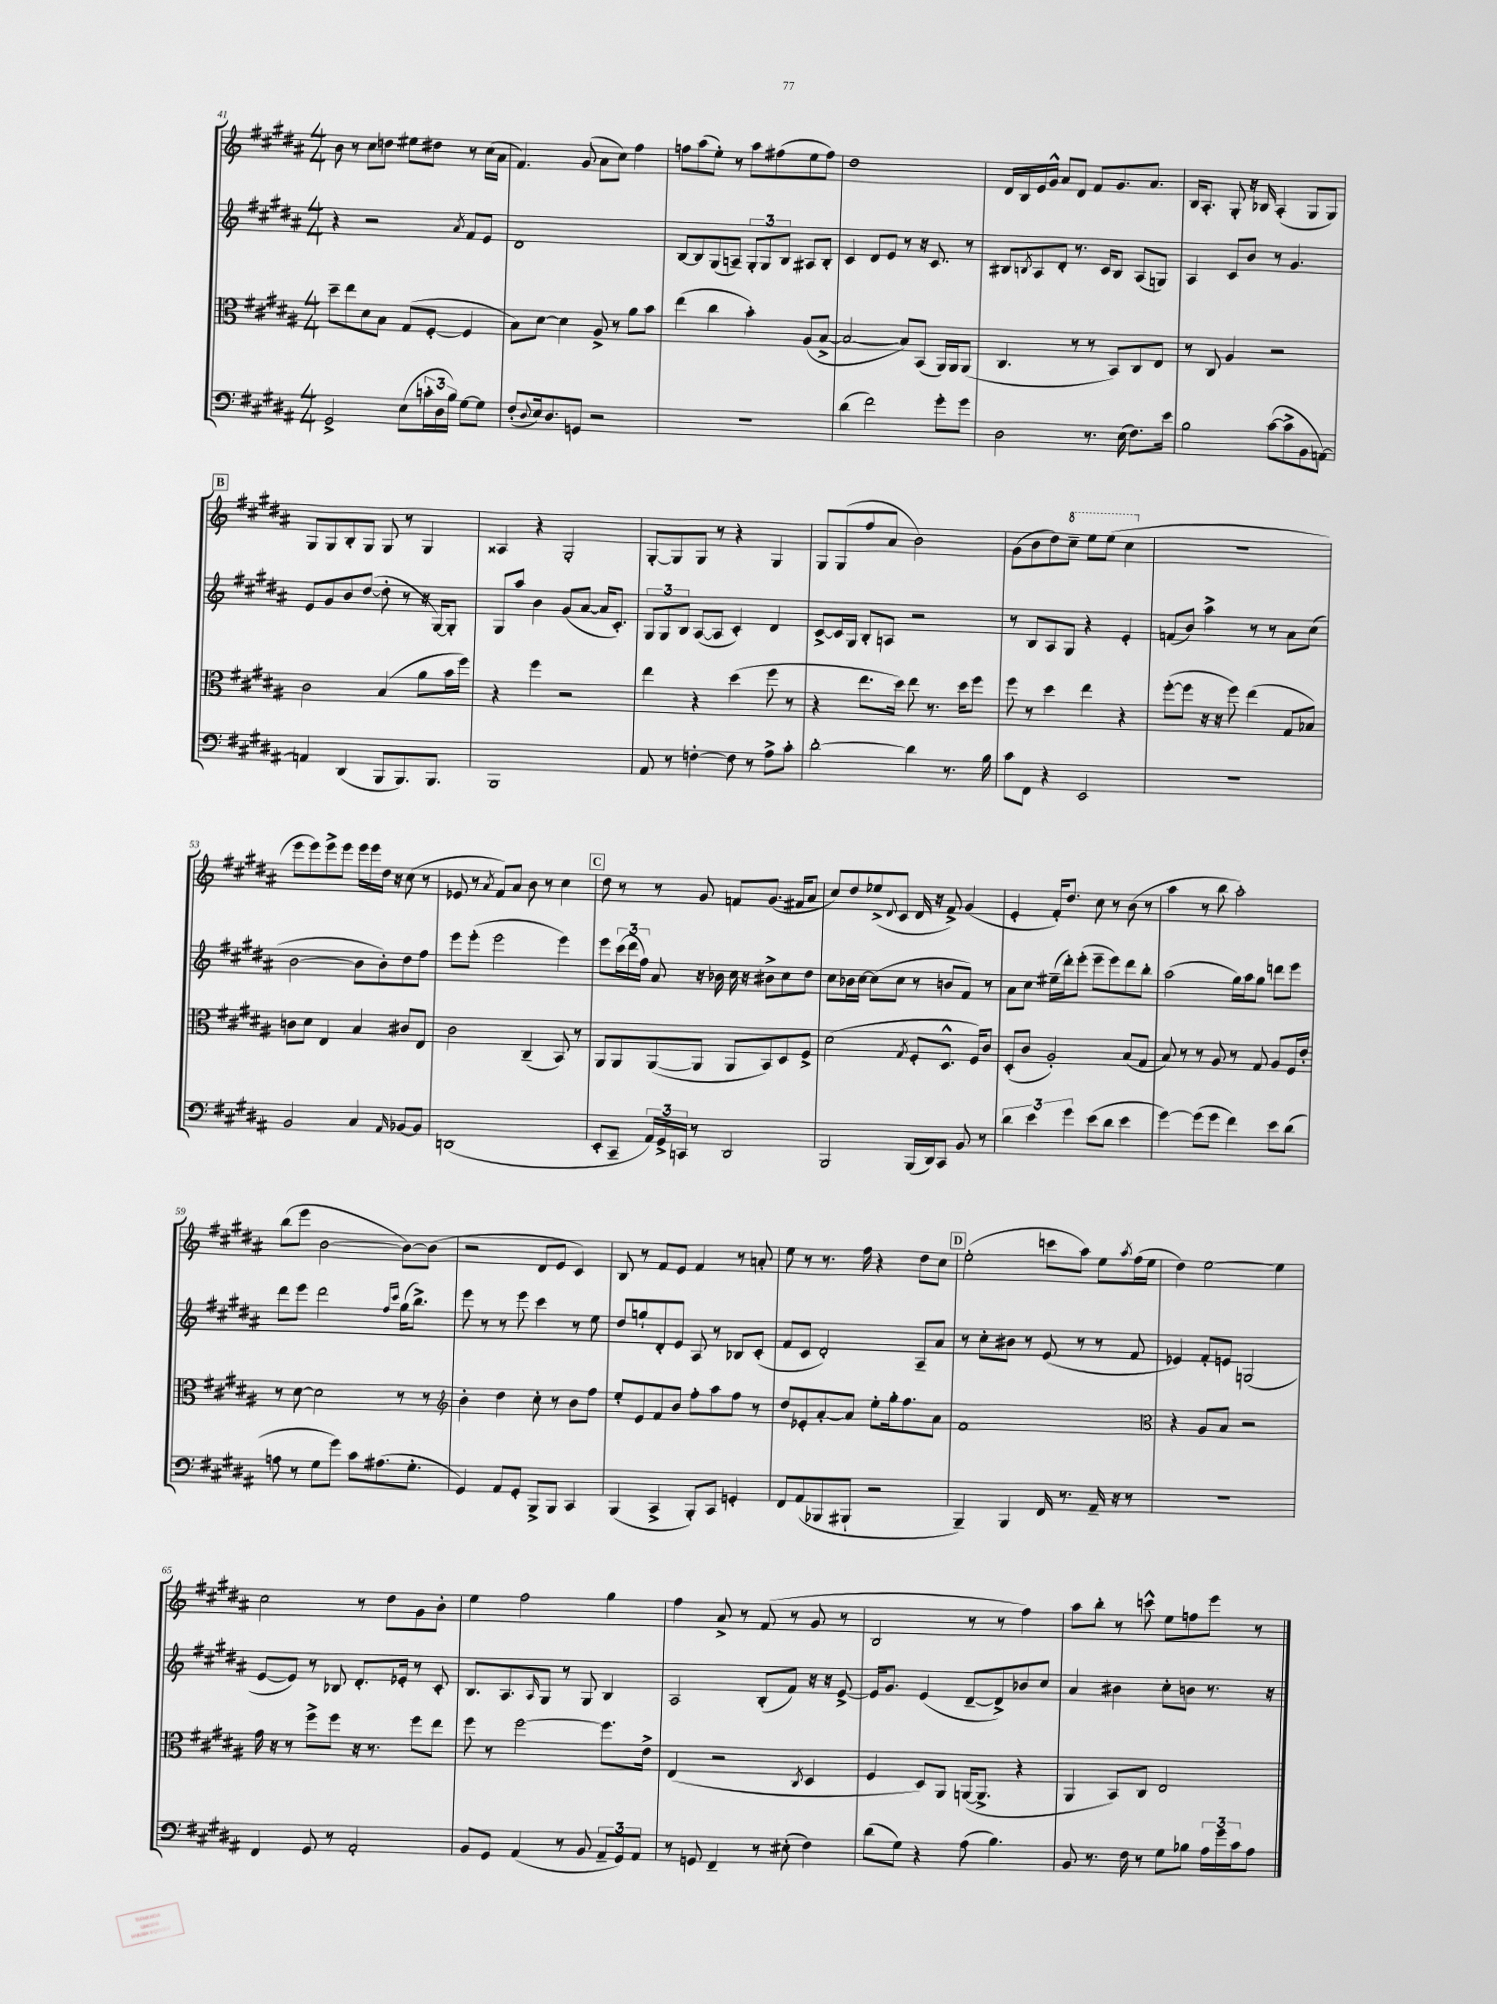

**kern	**kern	**kern	**kern
*staff4	*staff3	*staff2	*staff1
*clefF4	*clefC3	*clefG2	*clefG2
*k[f#c#g#d#a#]	*k[f#c#g#d#a#]	*k[f#c#g#d#a#]	*k[f#c#g#d#a#]
*M4/4	*M4/4	*M4/4	*M4/4
2GG#^	8dd#~	4r	8b
.	8ee	.	8r
.	8d#	2r	8cc#
.	8B	.	8dd
(8E	(8G#	.	8ee#
24c'	[8F#'	.	8dd#
24D#	.	.	.
24B)	.	.	.
.	.	8qa#	.
[8G#	4F#]	8f#	8r
8G#]	.	8e	(16cc#
.	.	.	16a#
=	=	=	=
(8F#'	8B)	1d#	4.f#)
8qqD#	.	.	.
16E)	[8d#	.	.
8.D#	.	.	.
.	4d#]	.	.
8GG	.	.	(8g#
2r	8A#^	.	8a#
.	8r	.	8cc#)
.	8a#	.	4ff#
.	8b	.	.
=	=	=	=
1r	(4ee	[8B	8ff
.	.	8B]	(8aa#
.	4cc#	(8G#	8ee')
.	.	8A~)	8r
.	4b')	12G#'	8aa#
.	.	12G#	.
.	.	.	(8ff#
.	.	12B	.
.	(8A#	8A#	8ee
.	[8B^	8B'	8ff#)
=	=	=	=
(4d#	2B_	4c#	1dd#
2f#)	.	8d#	.
.	.	8e	.
.	8B])	8r	.
.	(8BB	16r	.
.	.	8.c#	.
8g#'	16AA#)	.	.
.	16AA#	.	.
8g#	(8AA#	8r	.
=	=	=	=
2D#	4.C#	8B#	16d#
.	.	.	16B
.	.	8qB	.
.	.	8A#	16e
.	.	.	16g#^^
.	.	8d#'	8a#
.	8r	8.r	8d#
8.r	8r	.	8f#
.	.	16c#	.
.	8BB)	8B	8.g#
(16E	.	.	.
8.F#)	8C#	(8A#	.
.	.	.	8.a#
.	8E	8G)	.
16e	.	.	.
=	=	=	=
2B	8r	4A#	16B
.	.	.	8.A#'
.	8C#	.	.
.	4A#	8c#	8G#'
.	.	8b	16r
.	.	.	16B-
([8c#	2r	8r	(4A#'
8c#^]	.	4.g#	.
8BB	.	.	8G#
[8AA)	.	.	8G#)
=	=	=	=
4AA]	2c#	8e	8G#
.	.	8g#	8G#
(4DD#	.	8b	8B'
.	.	([8dd#	8G#
8BBB	(4B	8dd#']	8G#
8.BBB)	.	8r	8r
.	8a#	16r	4G#
8.BBB	.	[16G#)	.
.	16b	8G#']	.
.	16ff#)	.	.
=	=	=	=
1BBB	4r	8G#	4A##
.	.	8aa#	.
.	4ff#	4b	4r
.	2r	(8g#	2G#'
.	.	[8a#	.
.	.	16a#]	.
.	.	8.c#')	.
=	=	=	=
8AA#	4ee	12G#	[8G#'
.	.	12G#	.
8r	.	.	8G#]
.	.	12B	.
[4F'	4r	([8A#	8G#
.	.	8A#]	8r
8F]	(4dd#	4c#')	4r
8r	.	.	.
8A#^	8ff#	4d#	4G#
8c#'	8r	.	.
=	=	=	=
[2d#'	4r	[8c#^	8G#
.	.	16c#]	(8G#
.	.	16G#	.
.	8.ee	8B'	8ff#
.	.	8A	8a#
.	16dd#)	.	.
4d#]	8ee	2r	2b)
.	8.r	.	.
8.r	.	.	.
.	16dd#	.	.
.	8ff#	.	.
16B	.	.	.
=	=	=	=
8c#	8ff#	8r	(8g#
8FF#	8r	8B	8b
4r	4dd#	8A#	8dd#)
.	.	8G#	8ccc#~
2EE	4ee	4r	8eee
.	.	.	(8eee
.	4r	4e'	4ccc#
=	=	=	=
1r	([8ff#'	(8f	1r
.	8ff#]	8b)	.
.	16r	4aa#^	.
.	16r	.	.
.	8ff#)	.	.
.	(4ee	8r	.
.	.	8r	.
.	8G#	8a#	.
.	8B-)	(8cc#	.
=	=	=	=
2BB	8c	[2b	8eee
.	8d#	.	8eee)
.	4E	.	8eee^
.	.	.	8eee
4C#	4B	8b]	16eee
.	.	.	16eee
.	.	8b')	16dd#
.	.	.	16r
16qqAA#	.	.	.
[8BB-	8c#	8dd#	(8cc#
8BB-]	8E	8ff#	8r
=	=	=	=
(1DD	2c#	8eee	8e-
.	.	(8eee'	8r
.	.	.	8qa#
.	.	2eee	8f#)
.	.	.	8a#
.	(4C#~	.	8b
.	.	.	8r
.	8BB)	4eee)	4cc#
.	8r	.	.
=	=	=	=
8EE'	8AA#	8eee	8dd#
8CC#~	8AA#	(24ccc#	8r
.	.	24ddd#	.
.	.	24ff#)	.
24AA#)	([8AA#	8a#	8r
24GG#^	.	.	.
24CC	.	.	.
8r	8AA#]	16r	8g#
.	.	16b-	.
2DD#	8AA#	16cc#	8f
.	.	16r	.
.	8BB)	8b#^	(8.g#
.	8D#	8cc#	.
.	.	.	16f#
.	8F#^	8dd#	8a#
=	=	=	=
2BBB	(2d#	8cc#	8cc#)
.	.	16b-	8dd#
.	.	[16cc#	.
.	.	(8cc#]	(8ee-^
.	.	.	8qqd#
.	.	8cc#	8c#
.	8qG#	.	.
(16BBB	8F#'	8r	16d#
16DD#)	.	.	16r
8CC#	8.D#^^	8b	8f#^)
8BB	.	8f#)	(4g#
.	16F#)	.	.
8r	8c#	8r	.
=	=	=	=
6d#	(8D#'	8a#	4e'
.	8c#	8cc#	.
6e	.	.	.
.	2A#')	(16ee#~	16f#')
.	.	16ddd#')	8.dd#
6g#	.	.	.
.	.	(8eee'	.
(8e	.	8eee~	8cc#
8d#	.	8eee)	8r
4e	(8B	8ddd#	(8b
.	8G#	8bb'	8r
=	=	=	=
[4g#)	8B)	(2aa#	4aa#
.	8r	.	.
(8g#]	8r	.	8r
8g#	8A#	.	8bb
4f#)	8r	16gg#)	2aa#')
.	.	16aa#	.
.	8G#	8gg#	.
8e	8A#	8ddd	.
(8d#	16F#	8eee	.
.	16e'	.	.
=	=	=	=
8A	8r	8ddd#	(8bb
8r	[8d#	8eee	8eee
8G#	2d#]	2ddd#	[2b
8g#)	.	.	.
8c#	.	.	.
(8.A#	.	.	.
.	.	16qqff#	.
.	.	16qqccc#	.
.	8r	(16gg#	8b_)
8.G#'	.	8.bb^)	.
.	8r	.	(8b]
=	=	=	=
*	*clefG2	*	*
4GG#)	4b'	8eee	2r
.	.	8r	.
8AA#	4dd#	8r	.
8GG#'	.	8eee	.
8BBB^	8cc#'	4ccc#	8d#
8BBB	8r	.	8e
4CC#	8b	8r	4c#)
.	8ff#	8ee	.
=	=	=	=
(4BBB	8ee'	8dd#	8B
.	8e	8gg`	8r
4CC#^	8f#	8d#'	8f#
.	8b	8e	8e
8BBB')	8ff#'	8A#	4f#
8CC#	8aa#	8r	.
4GG'	8ff#	8B-	8r
.	8r	(8c#'	8a'
=	=	=	=
8FF#	8dd#	8f#	8ee
(8AA#	8e-'	8c#	8r
8BBB-	[8a#'	2d#')	8.r
8BBB#`	8a#]	.	.
.	.	.	16ff#
2r	8ee'	.	4r
.	16gg#'	.	.
.	8.ff#	.	.
.	.	8A#~	8dd#
.	8a#	8a#	8cc#
=	=	=	=
4BBB~)	1f#	8r	(2ee'
.	.	8cc#'	.
4BBB	.	8b#	.
.	.	8r	.
16FF#	.	(8e	8ccc
8.r	.	.	.
.	.	8r	8aa#)
16AA#~	.	8r	8ee
16r	.	.	.
.	.	.	8qaa#
8r	.	8f#	(16ff#
.	.	.	16ee
=	=	=	=
*	*clefC3	*	*
1r	4r	4e-)	4dd#)
.	8A#	8f#'	[2ee
.	8B	8e	.
.	2r	(2G	.
.	.	.	4ee]
=	=	=	=
4FF#	16g#	[8e	2cc#
.	16r	.	.
.	8r	8e])	.
8GG#	8ff#^	8r	.
8r	8ff#	8B-	.
2AA#'	16r	8.d#'	8r
.	8.r	.	.
.	.	.	8dd#
.	.	16e-'	.
.	8ff#	8r	8g#
.	8ee	8c#'	8b'
=	=	=	=
8BB	8ff#	8.B	4ee
8GG#	8r	.	.
.	.	8.A#	.
(4AA#	[2ff#	.	2ff#
.	.	16qqA#	.
.	.	8G#	.
8r	.	8r	.
8BB	.	8G#	.
12AA#~	8.ff#]	4B	4gg#
12GG#)	.	.	.
12AA#	.	.	.
.	16e^	.	.
=	=	=	=
8r	(4E	2A#	4ff#
8GG	.	.	.
4FF#~	2r	.	8a#^
.	.	.	8r
8r	.	(8B'	(8f#
(8E#'	.	8f#)	8r
.	8qC#	.	.
4F#)	4D#	16r	8g#
.	.	16r	.
.	.	[8e^	8r
=	=	=	=
(8d#	4F#	16e]	2B
.	.	8.g#	.
8G#)	.	.	.
4r	8D#)	(4e	.
.	8AA#	.	.
(8A#	([16AA	[8d#~	8r
.	8.AA^]	.	.
4.B)	.	8d#^])	8r
.	4r	8b-	4ff#)
.	.	8cc#	.
=	=	=	=
8BB	4AA#	4a#	8aa#
8.r	.	.	8bb'
.	8BB)	4b#	8r
16F#	.	.	.
8r	8C#	.	8ccc^^
8G#	2E	8cc#'	8ee
8B-	.	8b	8ff
24A#	.	8.r	8eee
24g#	.	.	.
24c#	.	.	.
8A#	.	.	8r
.	.	16r	.
==	==	==	==
*-	*-	*-	*-
